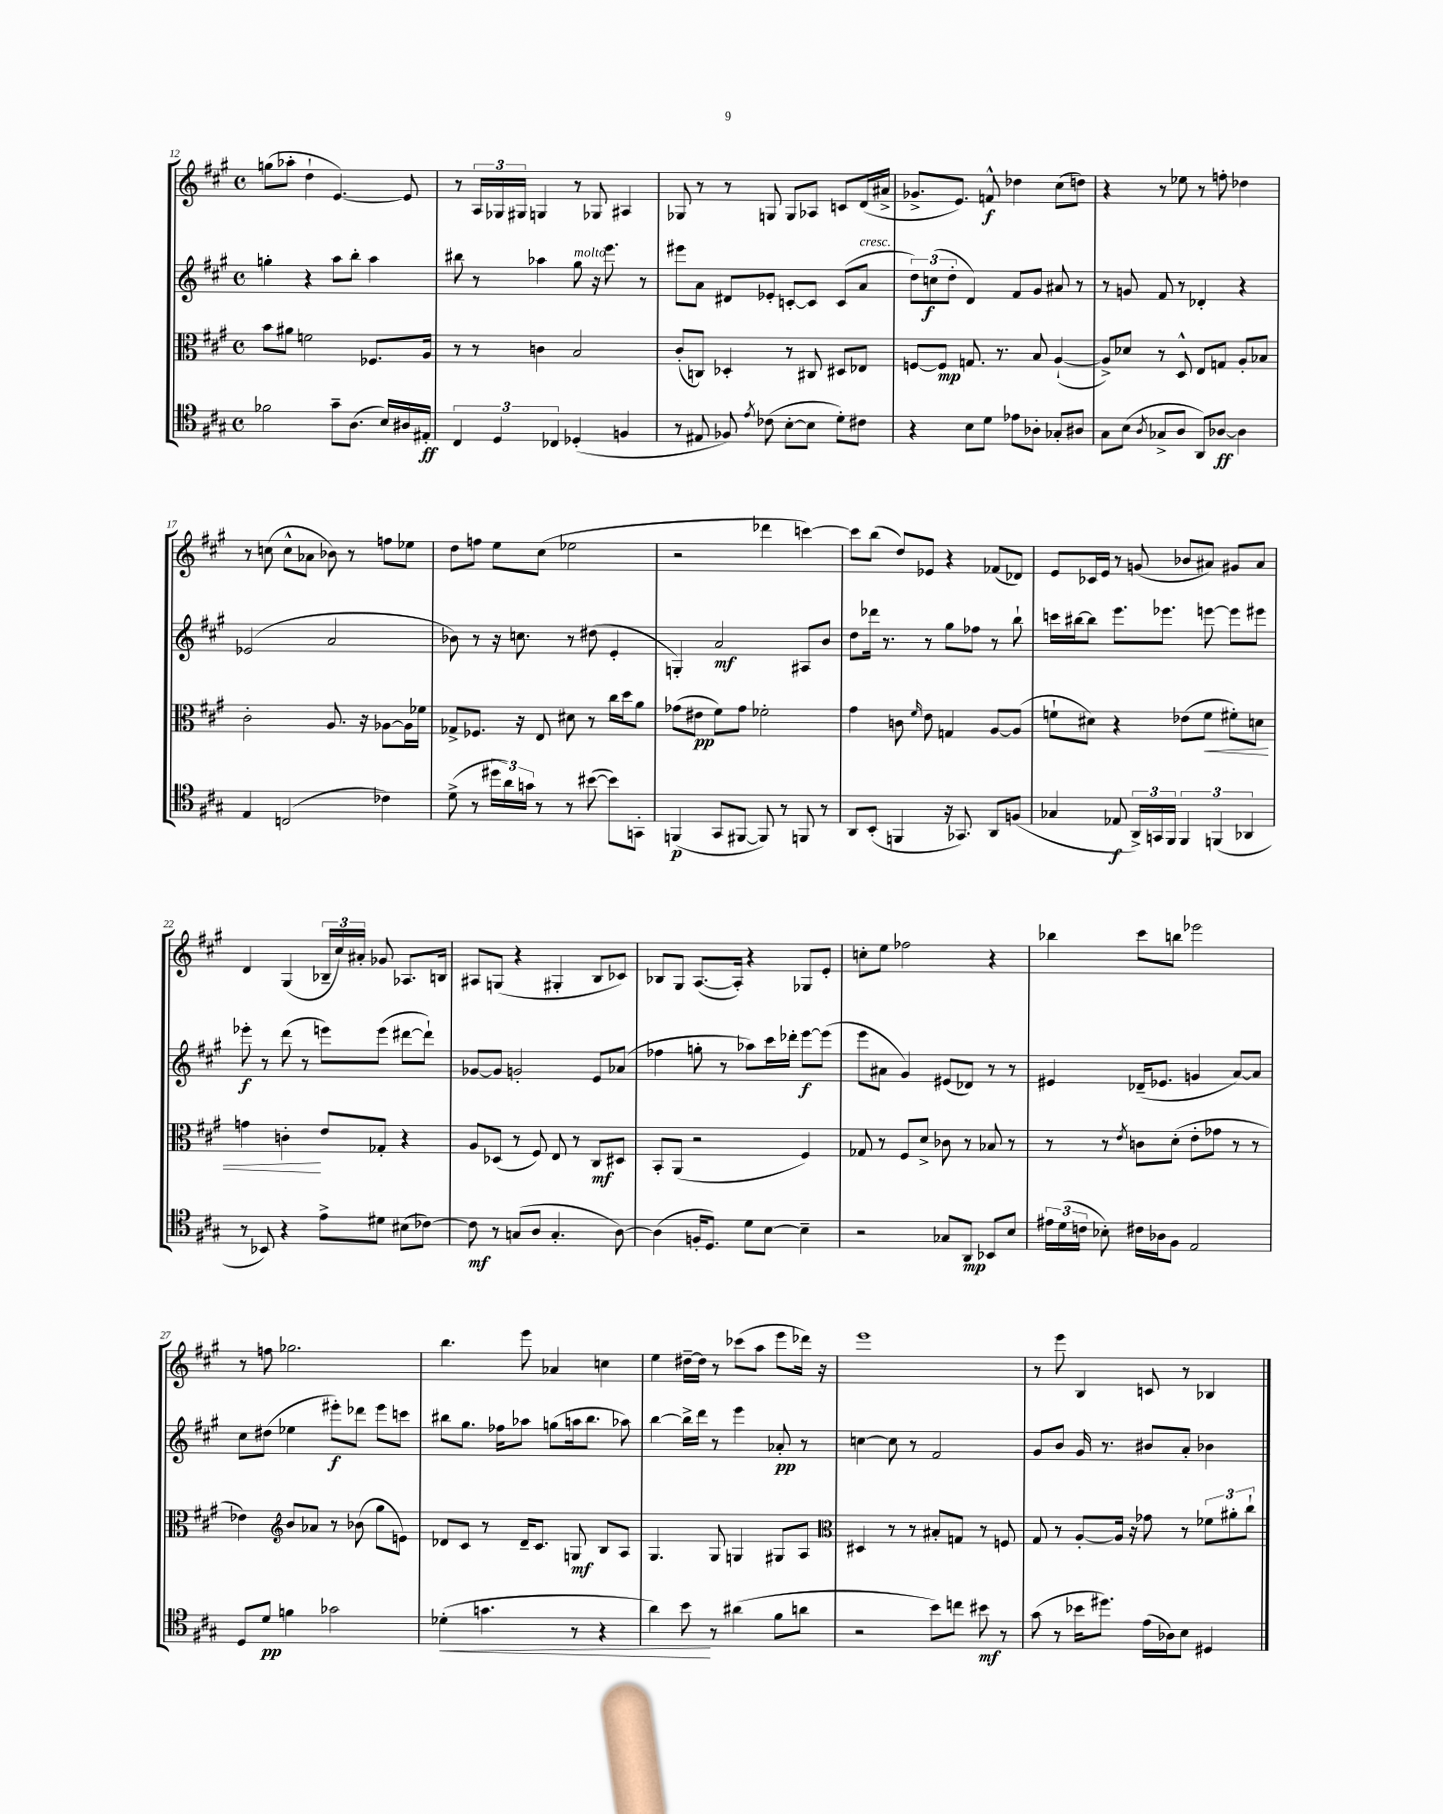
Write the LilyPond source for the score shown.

<<
\new StaffGroup <<
\new Staff = "s0" {
    \clef treble \key a \major \defaultTimeSignature \time 4/4
    \autoBeamOff g''8[( aes''8]-. d''4-! e'4.~) e'8 |
    r8 \tuplet 3/2 { a16[ ges16 gis16] } g4 r8 ges8 ais4 |
    ges8 r8 r8 g8 g8[ aes8] c'8[ d'16( ais'16]-> |
    ges'8.[-> e'8.]) f'8-^\f des''4 cis''8[( d''8]) |
    r4 r8 ees''8 r8 f''8-. des''4 |
    r8 c''8( c''8[-^ aes'8] bes'8) r8 f''8[ ees''8] |
    d''8[ f''8] e''8[ cis''8]( ees''2 |
    r2 des'''4 c'''4~) |
    c'''8[ b''8]( d''8[) ees'8] r4 fes'8[( des'8]) |
    e'8[ ces'16 e'16] r8 g'8( bes'8[ ais'8]) gis'8[ ais'8] |
    d'4 gis4( \tuplet 3/2 { bes16[-- cis''16) ais'16]-. } ges'8 aes8.[ b16] |
    ais8[ g8]( r4 gis4-. b8[ ces'8]) |
    bes8[ gis8] a8.[~( a16]-.) r4 ges8[ e'8]-. |
    c''8[-. e''8] fes''2 r4 |
    bes''4 cis'''8[ b''8] ees'''2 |
    r8 f''8 ges''2. |
    b''4. e'''8 aes'4 c''4 |
    e''4 dis''16[~-- dis''16] r8 ces'''8[( a''8] e'''8[ des'''16]) r16 |
    e'''1 |
    r8 e'''8 b4 c'8 r8 bes4 \bar "|." |
}
\new Staff = "s1" {
    \clef treble \key a \major \defaultTimeSignature \time 4/4
    \autoBeamOff g''4-. r4 a''8[ b''8]-. a''4 |
    bis''8 r8 aes''4 gis''8^\markup { \italic "molto" } r16 e'''8. r8 |
    eis'''8[ a'8] dis'8[ ees'8]-. c'8[~-. c'8] c'8[( a'8]^\markup { \italic "cresc." } |
    \tuplet 3/2 { d''8[) c''8\f( d''8]-. } d'4) fis'8[ gis'8] ais'8 r8 |
    r8 g'8 fis'8 r8 des'4-. r4 |
    ees'2( a'2 |
    bes'8) r8 r16 c''8. r8 dis''8( e'4-. |
    g4-.) a'2\mf ais8[ b'8] |
    d''8[ des'''16] r8. r8 gis''8[ fes''8] r8 b''8-! |
    c'''16[ bis''16~ bis''8] e'''8.[ ees'''8.] e'''8~ e'''8[ eis'''8] |
    ees'''8-.\f r8 d'''8( r8 e'''8[) e'''8]( dis'''8[~ dis'''8]-!) |
    ges'8[~ ges'8] g'2-. e'8[ aes'8]( |
    fes''4 g''8-. r8 aes''8[) cis'''16 des'''16]-. e'''8[~\f e'''8]( |
    e'''8[ ais'8] gis'4) eis'8[( des'8]) r8 r8 |
    eis'4 des'16[--( ees'8.] g'4 a'8[~) a'8] |
    cis''8[ dis''8]( ees''4 eis'''8[-.\f) des'''8] eis'''8[ c'''8] |
    bis''8[ gis''8.] fes''16[ aes''8] g''8[( a''16 bis''8.] aes''8) |
    b''4~ b''16[-> d'''16] r8 e'''4 aes'8-.\pp r8 |
    c''4~ c''8 r8 fis'2 |
    gis'8[ b'8] gis'16 r8. bis'8[ a'8]-. bes'4 \bar "|." |
}
\new Staff = "s2" {
    \clef alto \key a \major \defaultTimeSignature \time 4/4
    \autoBeamOff b'8[ ais'8] f'2 fes8.[ a16] |
    r8 r8 c'4 b2 |
    cis'8[-.( c8]) des4-. r8 cis8 dis8[ ees8] |
    f8[~ f8]\mp g8. r8. b8 a4~-!( |
    a8[->) des'8] r8 d8-^ e8[ g8] a8[-. bes8] |
    cis'2-. a8. r16 aes8[~ aes16 fes'16] |
    ges8[-> fes8.] r16 e8 dis'8 r8 cis''16[ d''16 a'8] |
    ges'8[( eis'8]\pp fis'8[) ges'8] fes'2-. |
    gis'4 c'8 \grace { fis'16 } e'8 g4 a8[~ a8]( |
    f'8[-! dis'8]) r4 ees'8[( f'8]\< fis'8[-.) d'8] |
    g'4 c'4-.\! e'8[ ges8]-. r4 |
    a8[ des8]( r8 fis8) e8 r8 cis8[\mf dis8] |
    b,8[-. a,8]( r2 fis4) |
    ges8 r8 fis8[ d'8]-> ces'8 r8 bes8 r8 |
    r8 r8 \acciaccatura { e'8 } c'8[ d'8]-.( e'8[-. ges'8] r8 r8 |
    ees'4) \clef treble b'8[ aes'8] r8 bes'8( gis''8[ e'8]) |
    des'8[ cis'8] r8 des'16[-- cis'8.] g8\mf b8[ a8] |
    gis4. gis8 g4 gis8[ a8] |
    \clef alto dis4 r8 r8 bis8[-. g8] r8 f8 |
    gis8 r8 a8[~-. a16] r16 ges'8 r8 \tuplet 3/2 { fes'8[ ais'8-. cis''8]-! } \bar "|." |
}
\new Staff = "s3" {
    \clef tenor \key a \major \defaultTimeSignature \time 4/4
    \autoBeamOff fes'2 gis'8[-- a8.]( b16[) ais16 eis16]-.\ff |
    \tuplet 3/2 { cis4 d4 ces4 } des4-.( f4 |
    r8 eis8 fes8) \acciaccatura { e'8 } ces'8( b8[~-. b8] d'8[-.) cis'8] |
    r4 b8[ d'8] ees'8[ aes8]-. ges8[-. ais8] |
    gis8[ b8]( \acciaccatura { a8 } ges8[-> a8] a,8[) aes8]~\ff aes4 |
    e4 c2( ces'4) |
    d'8->( r8 \tuplet 3/2 { dis''16[ a'16) g'16] } r8 r8 bis'8~( bis'8[) g,8]-. |
    f,4\p( gis,8[ fis,8]~ fis,8) r8 f,8 r8 |
    a,8[ b,8]-.( f,4 r16 ges,8.) a,8[ f8]( |
    ges4 ees8\f \tuplet 3/2 { a,16[->) g,16 fis,16] } \tuplet 3/2 { fis,4 f,4( aes,4 } |
    r8 bes,8) r4 e'8[-> dis'8] bis8[( ces'8]~) |
    ces'8\mf r8 g8[( a8] g4.-. a8~) |
    a4( f16[-. d8.]) d'8[ b8]~ b4-- |
    r2 ges8[ a,8]\mp bes,8[ b8] |
    \tuplet 3/2 { eis'16[ d'16( c'16] } bes8-.) cis'16[ aes16 fis8] e2 |
    d8[ d'8]\pp f'4 ges'2 |
    des'4-.\<( g'4. r8 r4 |
    a'4) b'8\! r8 ais'4( fis'8[ a'8] |
    r2 b'8[) c''8] bis'8\mf r8 |
    gis'8( r8 bes'16[ dis''8.]) e'16[( aes16) b8] dis4 \bar "|." |
}
>>
>>
\layout { \context { \Score currentBarNumber = #12 } }
